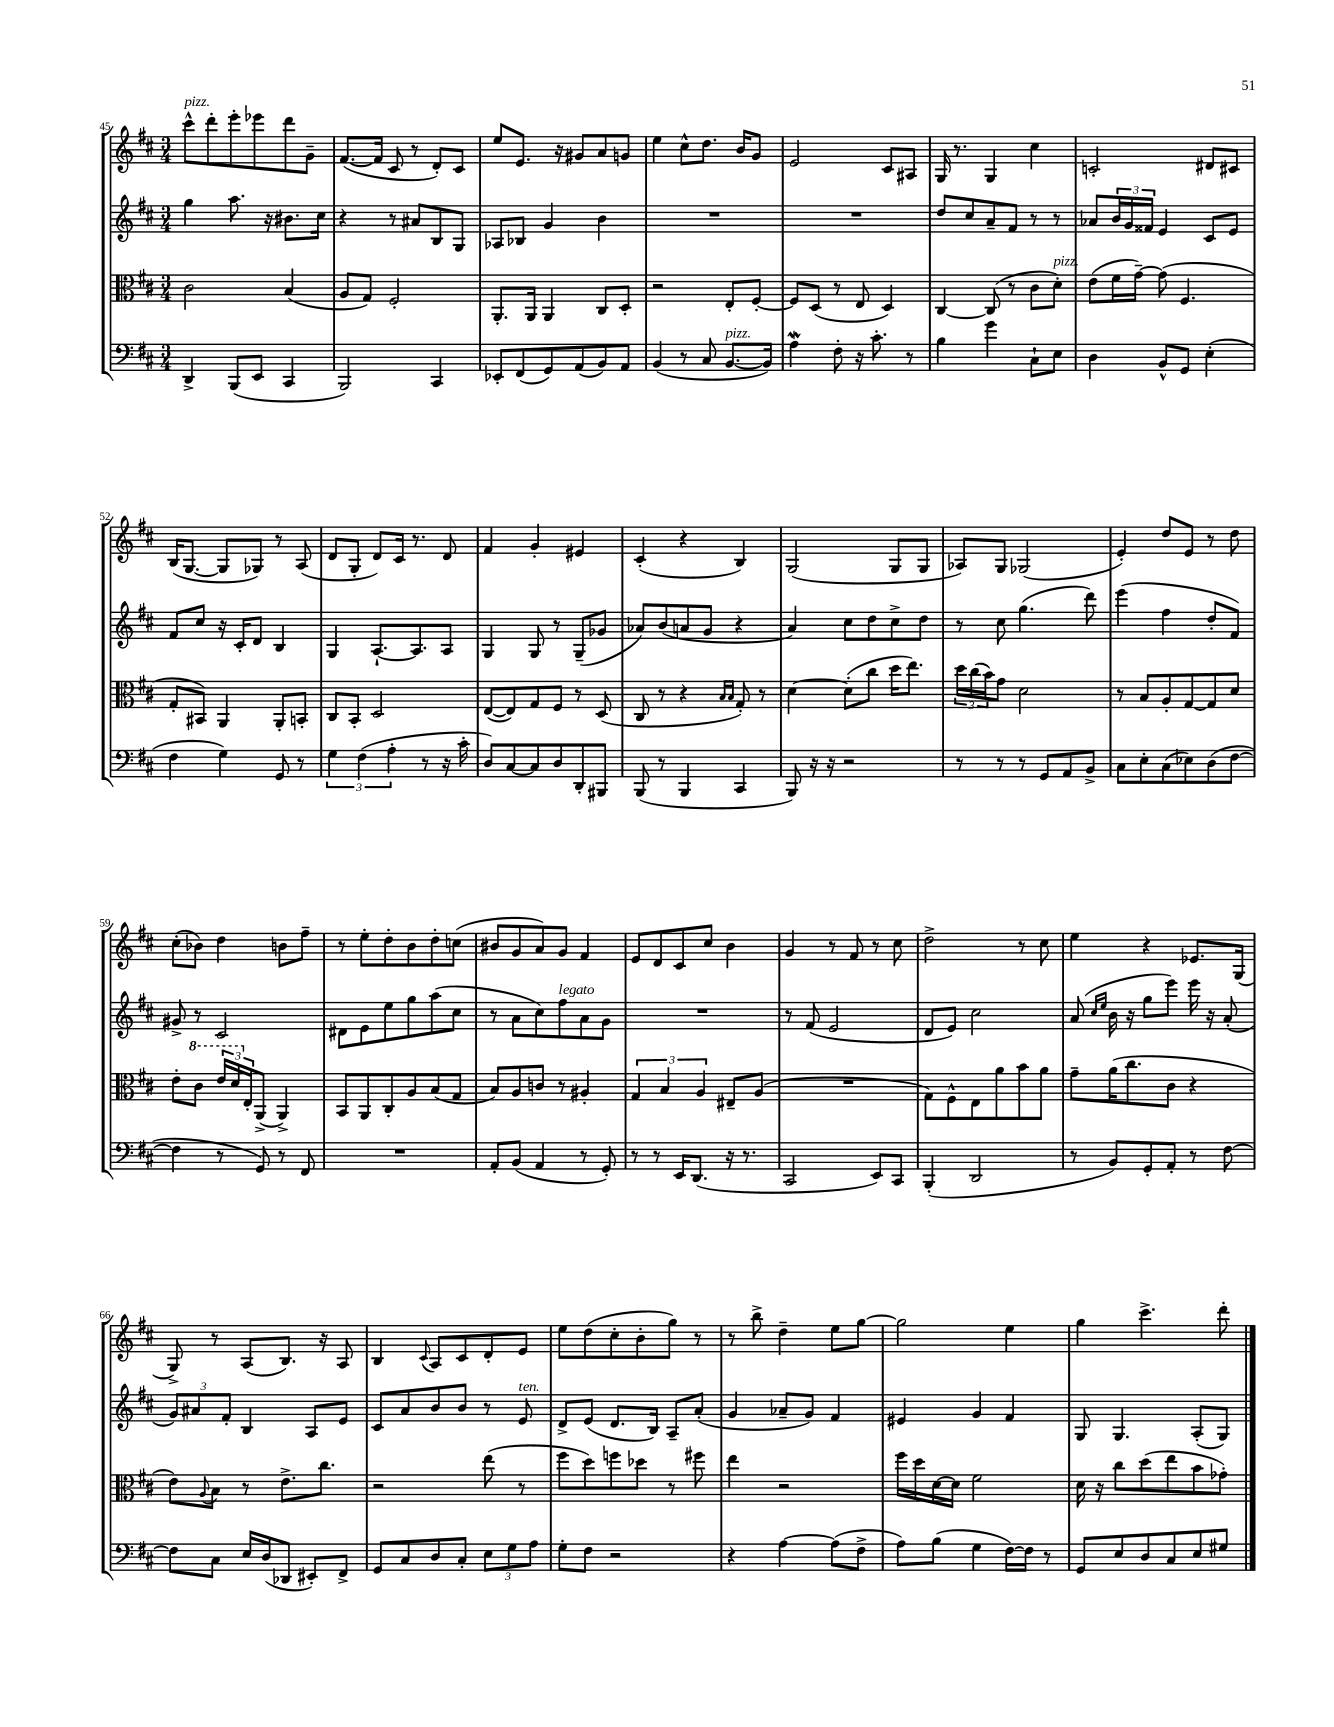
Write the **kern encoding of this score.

**kern	**kern	**kern	**kern
*staff4	*staff3	*staff2	*staff1
*clefF4	*clefC3	*clefG2	*clefG2
*k[f#c#]	*k[f#c#]	*k[f#c#]	*k[f#c#]
*M3/4	*M3/4	*M3/4	*M3/4
4DD^	2c#	4gg	8ccc#^^
.	.	.	8ddd'
(8BBB	.	8.aa	8eee'
8EE	.	.	8eee-
.	.	16r	.
4CC#	(4B	8.b#	8ddd
.	.	.	8g~
.	.	16cc#	.
=	=	=	=
2BBB)	8A	4r	([8.f#
.	8G)	.	.
.	.	.	16f#]
.	2F#'	8r	8c#
.	.	8a#	8r
4CC#	.	8B	8d')
.	.	8G	8c#
=	=	=	=
8EE-'	8.AA'	8A-	8ee
(8FF#	.	8B-	8.e
.	16AA	.	.
8GG)	4AA	4g	.
.	.	.	16r
(8AA	.	.	8g#
8BB)	8C#	4b	8a
8AA	8D'	.	8g
=	=	=	=
(4BB	2r	2.r	4ee
8r	.	.	8cc#^^
8C#	.	.	8.dd
[8.BB	8E'	.	.
.	.	.	16b
.	[8F#'	.	8g
16BB])	.	.	.
=	=	=	=
4A	8F#]	2.r	2e
.	(8D	.	.
8F#'	8r	.	.
16r	8E	.	.
8.c#'	.	.	.
.	4D)	.	8c#
8r	.	.	8A#
=	=	=	=
4B	[4C#	8dd	16G
.	.	.	8.r
.	.	8cc#	.
4g	(8C#]	8a~	4G
.	8r	8f#	.
8C#`	8c#	8r	4cc#
8E	8d')	8r	.
=	=	=	=
4D	(8e	8a-	2c'
.	16f#	24b	.
.	.	24g	.
.	[16g~)	.	.
.	.	24f##	.
8BB^^	(8g]	4e	.
8GG	4.F#	.	.
(4E'	.	8c#	8d#
.	.	8e	8c#
=	=	=	=
4F#	8G'	8f#	(16B
.	.	.	[8.G
.	8BB#)	8cc#	.
4G)	4AA	16r	8G]
.	.	16c#'	.
.	.	8d	8G-)
8GG	8AA'	4B	8r
8r	8BB'	.	(8A
=	=	=	=
6G	8C#	4G	8d
.	8BB'	.	8G'
(6F#	.	.	.
.	2D	[8.A`	8d)
6A'	.	.	.
.	.	.	16c#
.	.	8.A]	8.r
8r	.	.	.
16r	.	8A	8d
16c#'	.	.	.
=	=	=	=
8D)	([8E	4G	4f#
[8C#	8E])	.	.
8C#]	8G	8G	4g'
8D	8F#	8r	.
8DD'	8r	(8G~	4e#
8BBB#	(8D	8g-	.
=	=	=	=
(8BBB	8C#	8a-)	(4c#'
8r	8r	(8b	.
4BBB	4r	8a	4r
.	.	8g	.
.	16qqB	.	.
.	16qqB	.	.
4CC#	8G')	4r	4B)
.	8r	.	.
=	=	=	=
8BBB)	[4d	4a)	(2G
16r	.	.	.
16r	.	.	.
2r	(8d']	8cc#	.
.	8cc#	8dd	.
.	16dd	8cc#^	8G
.	8.ee)	.	.
.	.	8dd	8G
=	=	=	=
8r	24dd	8r	8A-)
.	(24cc#	.	.
.	24b)	.	.
8r	8g	8cc#	8G
8r	2d	(4.gg	(2G-
8GG	.	.	.
8AA	.	.	.
8BB^	.	8ddd)	.
=	=	=	=
8C#	8r	(4eee	4e')
8E'	8B	.	.
(8C#	8A'	4ff#	8dd
8E-)	[8G	.	8e
(8D	8G]	8dd'	8r
[8F#	8d	8f#)	8dd
=	=	=	=
4F#]	8e'	8g#^	(8cc#'
.	8cc#	8r	8b-)
8r	24ee	2c#	4dd
.	24dd	.	.
.	24E'	.	.
8GG)	(8AA^	.	.
8r	4AA^)	.	8b
8FF#	.	.	8ff#~
=	=	=	=
2.r	8BB	8d#	8r
.	8AA	8e	8ee'
.	8C#'	8ee	8dd'
.	8A	8gg	8b
.	(8B	(8aa	8dd'
.	8G	8cc#	(8cc
=	=	=	=
8AA'	8B)	8r	8b#
(8BB	8A	8a	8g
4AA	8c	8cc#)	8a)
.	8r	8ff#	8g
8r	4A#'	8a	4f#
8GG')	.	8g	.
=	=	=	=
8r	6G	2.r	8e
8r	.	.	8d
.	6B	.	.
16EE	.	.	8c#
(8.DD	.	.	.
.	6A	.	.
.	.	.	8cc#
16r	8E#~	.	4b
8.r	.	.	.
.	(8A	.	.
=	=	=	=
2CC#	2.r	8r	4g
.	.	(8f#	.
.	.	2e	8r
.	.	.	8f#
8EE)	.	.	8r
8CC#	.	.	8cc#
=	=	=	=
(4BBB'	8G)	8d	2dd^
.	8F#^^	8e)	.
2DD	8E	2cc#	.
.	8a	.	.
.	8b	.	8r
.	8a	.	8cc#
=	=	=	=
8r	8g~	(8a	4ee
.	.	16qqcc#	.
.	.	16qqee	.
8BB)	(16a	16b	.
.	8.cc#	16r	.
8GG'	.	8gg	4r
8AA'	8c#	8eee)	.
8r	4r	16eee	8.e-
.	.	16r	.
[8F#	.	(8a'	.
.	.	.	(16G
=	=	=	=
8F#]	8e)	12g)	8G^)
.	.	12a#	.
.	8qqA	.	.
8C#	8B	.	8r
.	.	12f#'	.
16E	8r	4B	(8A
(16D	.	.	.
8DD-	8.e^	.	8.B)
8EE#')	.	8A	.
.	8.cc#	.	16r
8FF#^	.	8e	8A
=	=	=	=
8GG	2r	8c#	4B
8C#	.	8a	.
.	.	.	8qqc#
8D	.	8b	8A
8C#'	.	8b	8c#
12E	(8ee	8r	8d'
12G	.	.	.
.	8r	8e	8e
12A	.	.	.
=	=	=	=
8G'	8ff#	8d^	8ee
8F#	8dd)	(8e	(8dd
2r	8ff	8.d	8cc#'
.	8dd-	.	8b'
.	.	16B)	.
.	8r	8A~	8gg)
.	8ff#	(8a'	8r
=	=	=	=
4r	4ee	4g	8r
.	.	.	8bb^
[4A	2r	8a-~	4dd~
.	.	8g)	.
(8A]	.	4f#	8ee
8F#^	.	.	[8gg
=	=	=	=
8A)	16ff#	4e#	2gg]
.	16dd	.	.
(8B	[16d	.	.
.	16d]	.	.
4G	2f#	4g	.
[16F#)	.	4f#	4ee
16F#]	.	.	.
8r	.	.	.
=	=	=	=
8GG	16d	8G	4gg
.	16r	.	.
8E	8cc#	4.G	.
8D	(8dd	.	4.ccc#^
8C#	8ee	.	.
8E	8b	(8A'	.
8G#	8g-')	8G)	8ddd'
==	==	==	==
*-	*-	*-	*-
